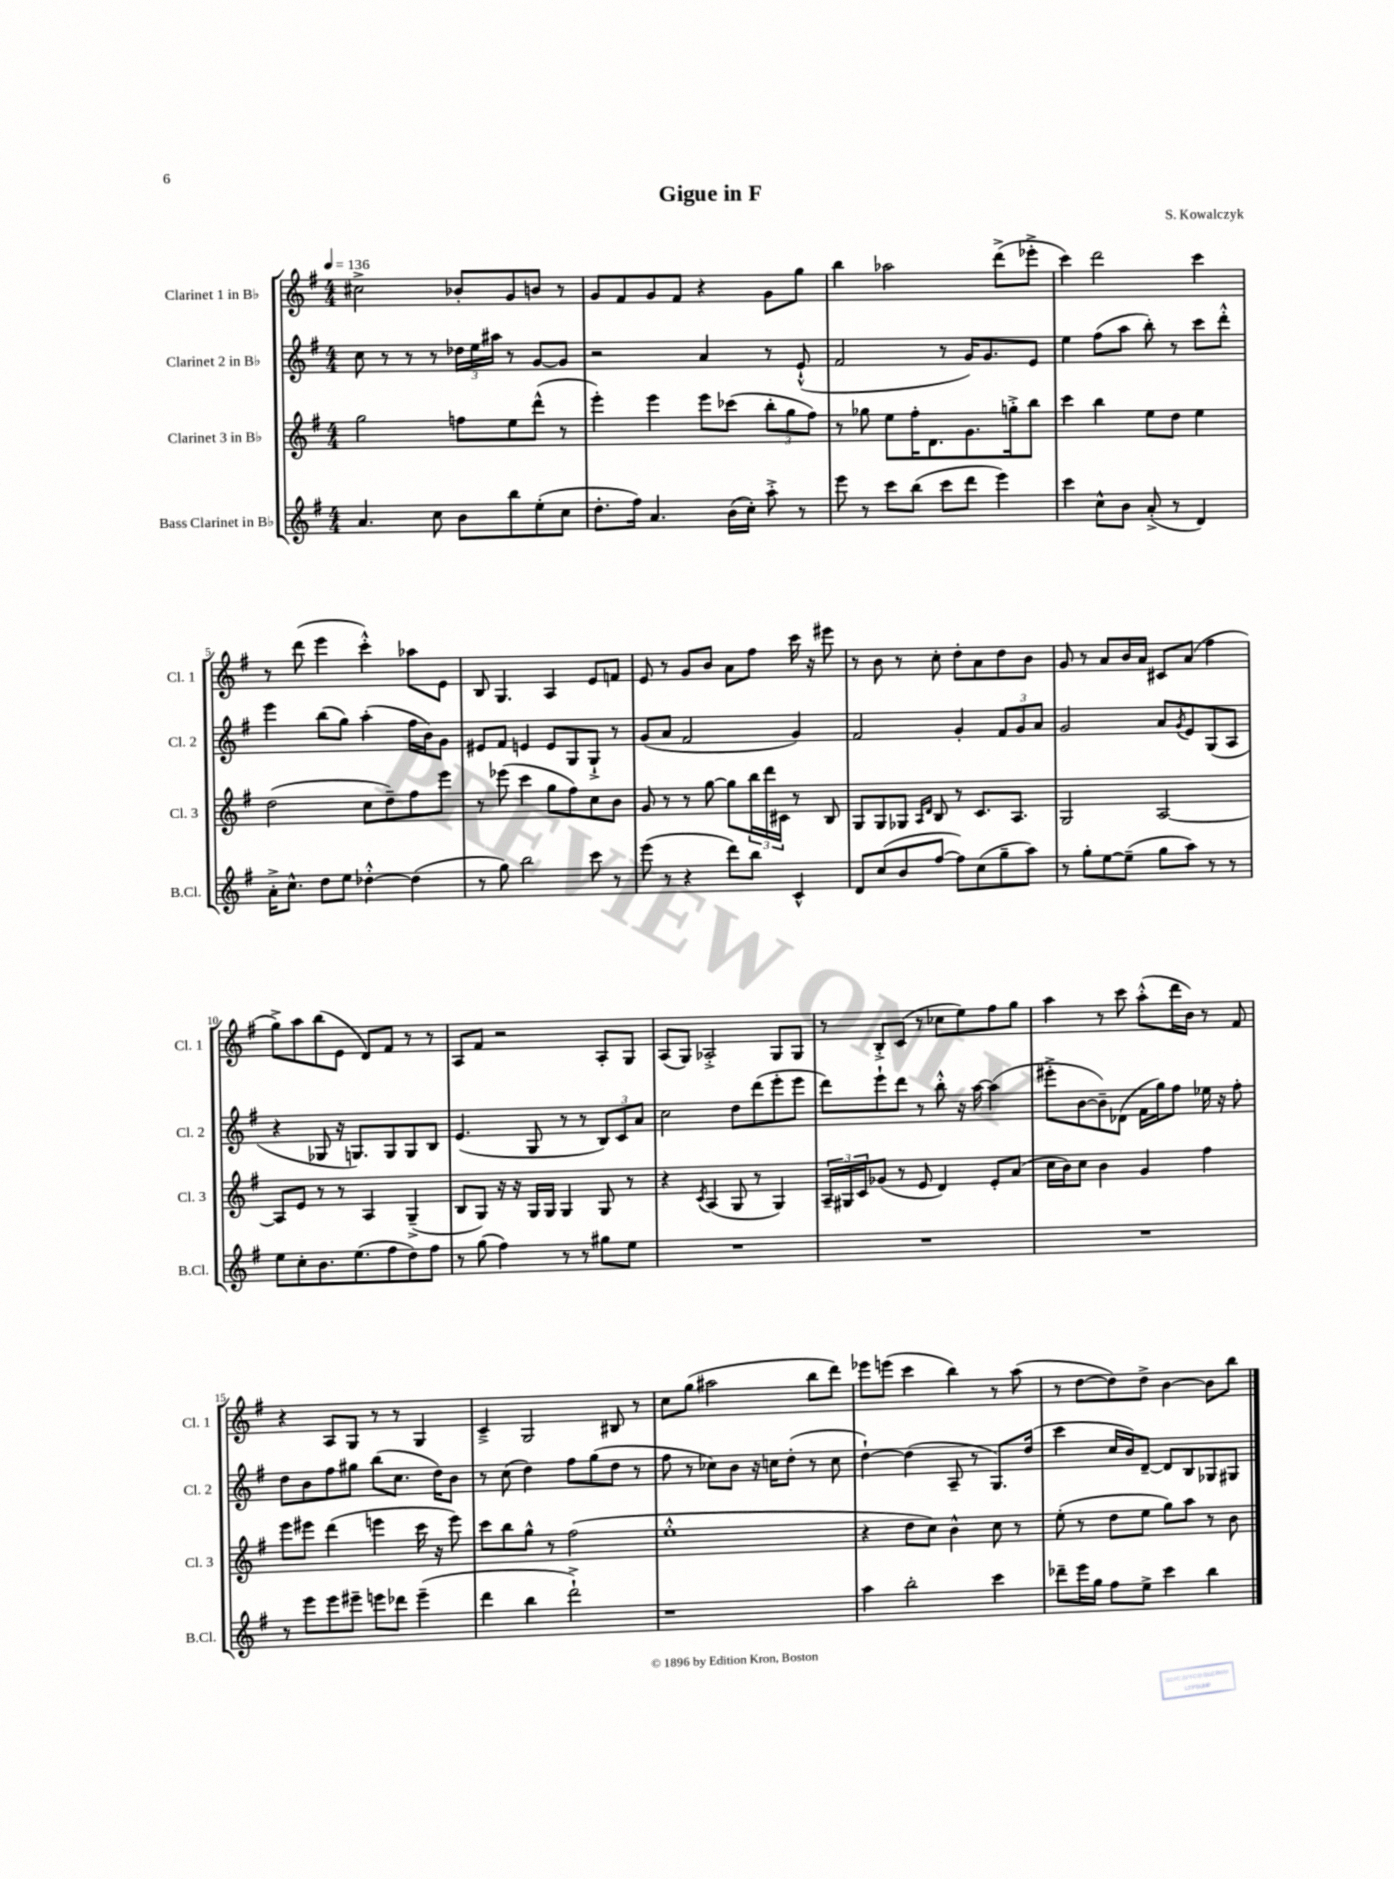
\header { title = "Gigue in F" composer = "S. Kowalczyk" }
<<
\new StaffGroup <<
\new Staff = "s0" \with { instrumentName = "Clarinet 1 in Bb" shortInstrumentName = "Cl. 1" } {
    \clef treble \key g \major \numericTimeSignature \time 4/4 \tempo 4 = 136
    cis''2-> bes'8-. g'8 b'8 r8 |
    g'8 fis'8 g'8 fis'8 r4 g'8 g''8 |
    b''4 aes''2 d'''8->( ees'''8-.-> |
    c'''4) d'''2 c'''4 |
    r8 d'''8( e'''4 c'''4-.-^) aes''8 e'8 |
    b8 g4. a4 e'8 f'8 |
    e'8 r8 g'8 b'8 a'8 fis''8 c'''16 r16 eis'''8 |
    r8 b'8 r8 c''8-. d''8-. a'8 d''8 b'8 |
    g'8 r8 a'8 b'16 a'16 cis'8 a'8( fis''4 |
    g''8->) a''8 b''8( e'8 d'8) fis'8 r8 r8 |
    a8 fis'8 r2 a8-. g8 |
    a8( g8) aes2-.-> g8 g8 |
    r8 b8-.-> c'8( r8 ces''8 e''8) fis''8 g''8 |
    a''4 r8 c'''8 a''8-.-^( d'''16 b'16) r8 fis'8 |
    r4 a8 g8 r8 r8 g4 |
    c'4---> g2 bis8 r8 |
    c''8 g''8( ais''2 b''8 d'''8) |
    ees'''8 e'''8( c'''4 b''4) r8 a''8( |
    r8 d''8~ d''8) d''8-> b'4~ b'8 b''8 \bar "|." |
}
\new Staff = "s1" \with { instrumentName = "Clarinet 2 in Bb" shortInstrumentName = "Cl. 2" } {
    \clef treble \key g \major \numericTimeSignature \time 4/4
    c''8 r8 r8 r8 \tuplet 3/2 { des''16 e''16 ais''16 } r8 g'8~ g'8 |
    r2 a'4 r8 e'8-!-^( |
    fis'2 r8 g'16) g'8. e'8 |
    e''4 fis''8( a''8 b''8-.) r8 c'''8 d'''8-.-^ |
    e'''4 b''8( g''8) a''4-.( fis''16 b'16) g'8 |
    eis'8 fis'8 e'4 e'8 g8 g8-!-> r8 |
    g'8( a'8 fis'2 g'4) |
    fis'2 g'4-. \tuplet 3/2 { fis'8 g'8 a'8 } |
    g'2 a'8 \acciaccatura { g'8 } e'8 g8( a8 |
    r4 ges8 r16 g8.) g8 g8 b8 |
    e'4.( g8 r8 r8 \tuplet 3/2 { b8) c'8 a'8 } |
    c''2 d''8 d'''8( e'''8-. e'''8 |
    d'''8) e'''8-! d'''8 r8 b''8-.-^ r16 a''16~ a''4( |
    eis'''8-.-> b'8~ b'8--) des'8( fis'16 g''16) fis''8 ees''16 r16 fis''8-. |
    d''8 b'8 fis''8 gis''8 b''8( c''8. d''16) b'8 |
    r8 c''8( d''4) fis''8 g''8( d''8 r8 |
    fis''8 r8 ces''8) b'8 r16 c''16 d''8-.( r8 c''8 |
    d''4~-!) d''4( a8-- r8 g8.) d''16( |
    c'''4 c''16 b'16) d'8~-- d'8 b8 ges8 gis8 \bar "|." |
}
\new Staff = "s2" \with { instrumentName = "Clarinet 3 in Bb" shortInstrumentName = "Cl. 3" } {
    \clef treble \key g \major \numericTimeSignature \time 4/4
    g''2 f''8 e''8 d'''8-^( r8 |
    e'''4-.) e'''4 e'''8 ces'''8( \tuplet 3/2 { b''8-. g''8 fis''8) } |
    r8 ges''8 e''8 fis''16-. d'8. g'8. g''16-.-> b''8 |
    c'''4 b''4 e''8 d''8 e''4 |
    d''2( c''8 d''8--) fis''8 e'''8 |
    r8 ees'''8( c'''4 g''8 fis''8) c''8 b'8 |
    g'8 r8 r8 g''8~ g''8 \tuplet 3/2 { b''16 d'''16 cis'16 } r8 b8 |
    g8 g8 ges8 \grace { a16 d'16 } b8 r8 c'8. a8. |
    g2 a2~ |
    a8 e'8 r8 r8 a4 g4--->( |
    b8 g8) r16 r16 g16 g16 g4 g8 r8 |
    r4 \acciaccatura { c'8 } a4( g8 r8 g4) |
    \tuplet 3/2 { a16-- gis16 c'16 } ges'8( r8 e'8 d'4) e'8-. a'8( |
    c''16 b'16) c''8 b'4 g'4 fis''4 |
    e'''8 eis'''8 d'''4( e'''4 c'''16 r16 e'''8) |
    c'''8 b''8 g''8-^ r8 fis''2( |
    e''1-.-^ |
    r4 d''8 c''8) b'4-^ c''8 r8 |
    e''8-.( r8 d''8 e''8 g''8) a''8 r8 b'8 \bar "|." |
}
\new Staff = "s3" \with { instrumentName = "Bass Clarinet in Bb" shortInstrumentName = "B.Cl." } {
    \clef treble \key g \major \numericTimeSignature \time 4/4
    a'4. c''8 b'8 b''8 e''8-.( c''8 |
    d''8.-. fis''16) a'4. b'16( c''16-.) a''8-.-> r8 |
    e'''8 r8 c'''8 b''8( c'''8 d'''8 e'''4) |
    c'''4 c''8-^ b'8 a'8-.->( r8 d'4) |
    a'16-.-> c''8.-^ d''8 e''8 des''4~-.-^ des''4( |
    r8 g''8) b''2 c'''8 r8 |
    e'''8( r8 r4 d'''8) b''8 c'4-^ |
    d'8 c''8( b'8 fis''8~ fis''8) c''8( g''8-- a''8) |
    r8 g''8-. e''8~ e''8--( g''8 a''8) r8 r8 |
    e''8 c''8-. b'8. e''8.( fis''8 d''8) fis''8 |
    r8 g''8( fis''4) r8 r8 gis''8 e''8 |
    R1 |
    R1 |
    R1 |
    r8 e'''8 e'''8 eis'''8-- e'''8 des'''8 e'''4--( |
    d'''4 b''4 d'''2-!->) |
    r1 |
    a''4 b''2-. c'''4 |
    des'''8-- e'''16 g''16 fis''8 e''8-> c'''4 b''4 \bar "|." |
}
>>
>>
